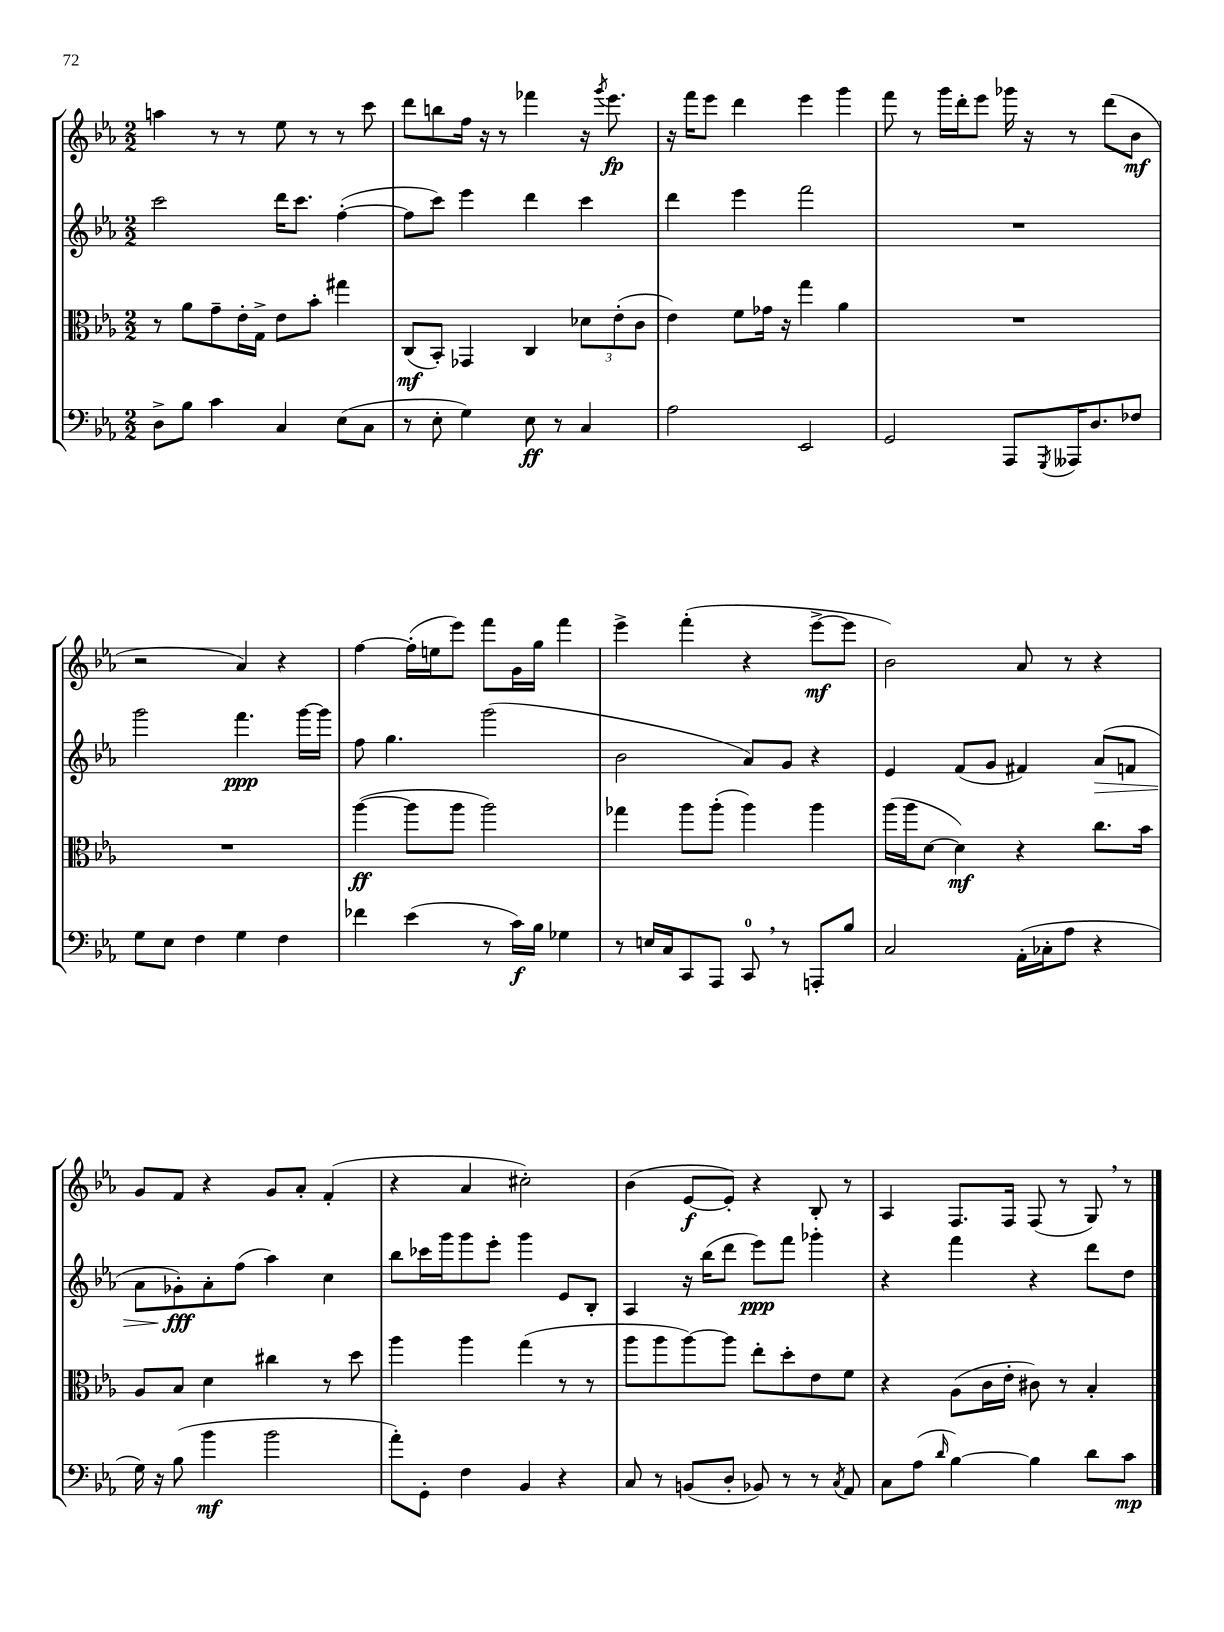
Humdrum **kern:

**kern	**kern	**kern	**kern
*staff4	*staff3	*staff2	*staff1
*clefF4	*clefC3	*clefG2	*clefG2
*k[b-e-a-]	*k[b-e-a-]	*k[b-e-a-]	*k[b-e-a-]
*M2/2	*M2/2	*M2/2	*M2/2
8D^	8r	2ccc	4aa
8B-	8a-	.	.
4c	8g~	.	8r
.	16e-'	.	8r
.	16G^	.	.
4C	8e-	16ddd	8ee-
.	.	8.ccc	.
.	8b-'	.	8r
(8E-	4gg#	([4ff'	8r
8C	.	.	8ccc
=	=	=	=
8r	(8C	8ff]	8ddd
8E-'	8BB-')	8ccc)	8bb
4G)	4GG-	4eee-	16ff
.	.	.	16r
.	.	.	8r
8E-	4C	4ddd	4fff-
8r	.	.	.
4C	12d-	4ccc	16r
.	.	.	8qggg
.	.	.	8.eee-
.	(12e-'	.	.
.	12c	.	.
=	=	=	=
2A-	4e-)	4ddd	16r
.	.	.	16fff
.	.	.	8eee-
.	8f	4eee-	4ddd
.	16g-	.	.
.	16r	.	.
2EE-	4gg	2fff	4eee-
.	4a-	.	4ggg
=	=	=	=
2GG	1r	1r	8fff
.	.	.	8r
.	.	.	16ggg
.	.	.	16ddd'
.	.	.	8eee-
8AAA-	.	.	16ggg-
.	.	.	16r
8qGGG	.	.	.
16AAA--	.	.	8r
8.D	.	.	.
.	.	.	(8ddd
8F-	.	.	8b-
=	=	=	=
8G	1r	2ggg	2r
8E-	.	.	.
4F	.	.	.
4G	.	4.fff	4a-)
4F	.	.	4r
.	.	[16ggg	.
.	.	16ggg]	.
=	=	=	=
4f-	([4aa-	8ff	[4ff
.	.	4.gg	.
(4e-	8aa-]	.	(16ff']
.	.	.	16ee
.	8aa-	.	8eee-)
8r	2aa-)	(2ggg	8fff
16c)	.	.	16g
16B-	.	.	16gg
4G-	.	.	4fff
=	=	=	=
8r	4gg-	2b-	4eee-^
16E	.	.	.
16C	.	.	.
8CC	8aa-	.	(4fff'
8AAA-	(8aa-'	.	.
8CC	4aa-)	8a-)	4r
8r	.	8g	.
8AAA'	4aa-	4r	[8eee-^
8B-	.	.	8eee-]
=	=	=	=
2C	(16aa-	4e-	2b-)
.	16aa-	.	.
.	[8d	.	.
.	4d])	(8f	.
.	.	8g	.
(16AA-'	4r	4f#)	8a-
16C-'	.	.	.
8A-	.	.	8r
4r	8.cc	(8a-	4r
.	.	8f	.
.	16b-	.	.
=	=	=	=
16G)	8A-	8a-	8g
16r	.	.	.
(8B-	8B-	8g-')	8f
4b-	4d	8a-'	4r
.	.	(8ff	.
2b-	4cc#	4aa-)	8g
.	.	.	8a-'
.	8r	4cc	(4f'
.	8dd	.	.
=	=	=	=
8a-')	4aa-	8bb-	4r
8GG'	.	16ccc-	.
.	.	16ggg	.
4F	4aa-	8ggg	4a-
.	.	8eee-'	.
4BB-	(4gg	4ggg	2cc#')
4r	8r	8e-	.
.	8r	8B-'	.
=	=	=	=
8C	8aa-	4A-	(4b-
8r	8aa-	.	.
(8BB	[8aa-)	16r	[8e-
.	.	(16bb-	.
8D'	8aa-]	8ddd	8e-'])
8BB-)	8ee-'	8eee-)	4r
8r	8dd'	8fff	.
8r	8e-	4ggg-'	8B-'
8qC	.	.	.
8AA-	8f	.	8r
=	=	=	=
8C	4r	4r	4A-
(8A-	.	.	.
16qqd	.	.	.
[4B-)	(8A-	4fff	8.F
.	16c	.	.
.	16e-'	.	16F
4B-]	8c#)	4r	(8F
.	8r	.	8r
8d	4B-'	8ddd	8G)
8c	.	8dd	8r
==	==	==	==
*-	*-	*-	*-
